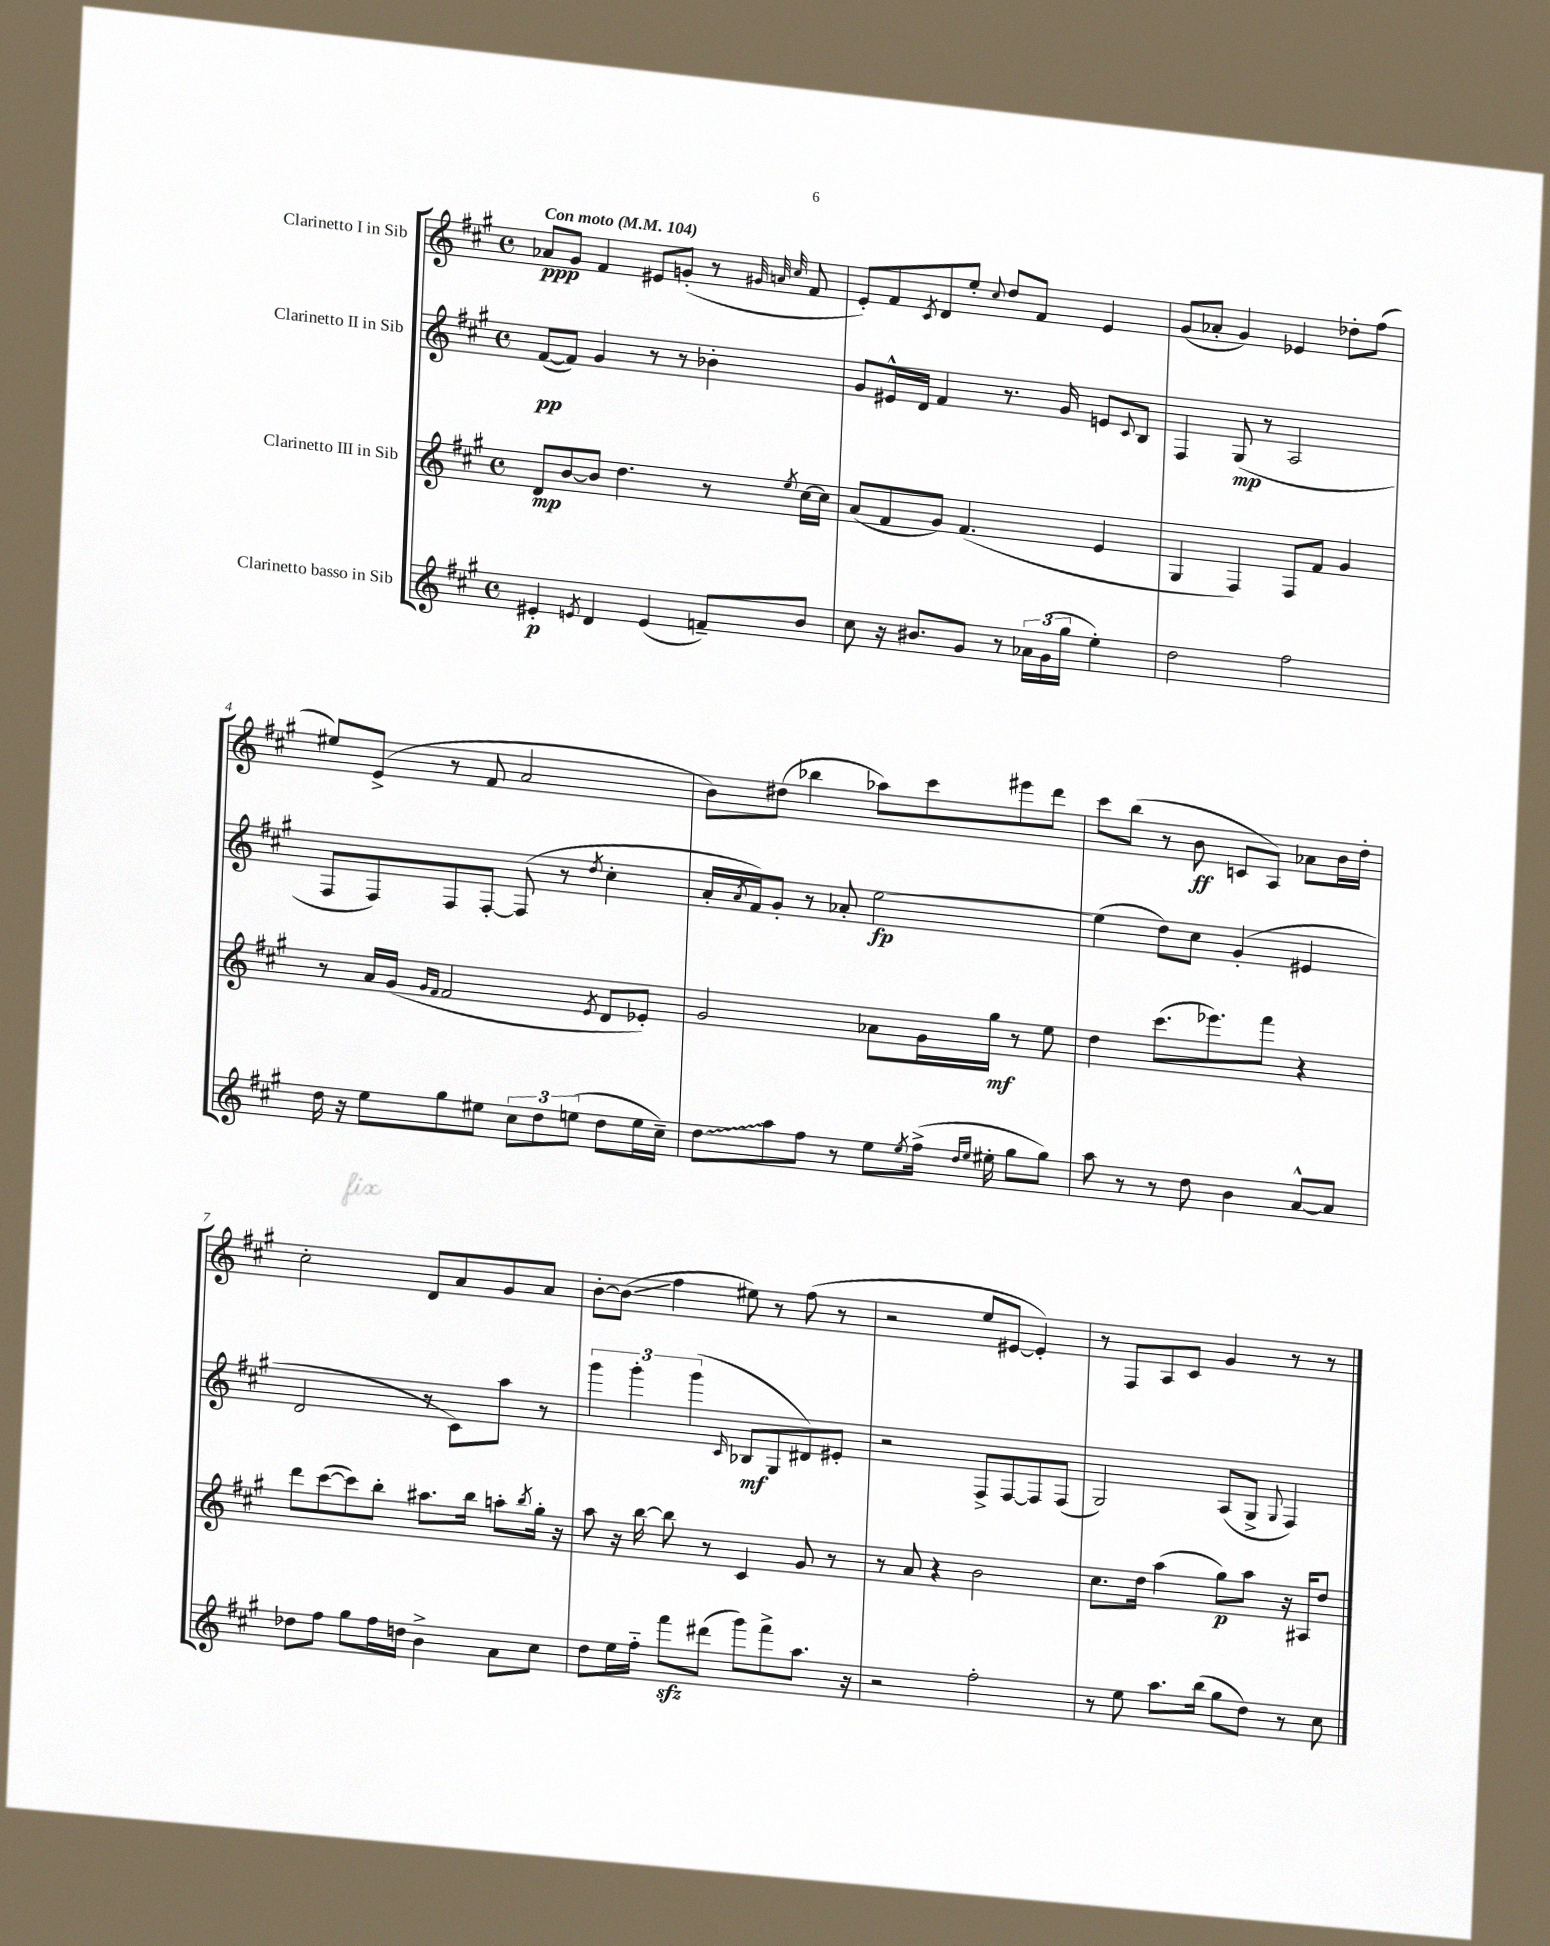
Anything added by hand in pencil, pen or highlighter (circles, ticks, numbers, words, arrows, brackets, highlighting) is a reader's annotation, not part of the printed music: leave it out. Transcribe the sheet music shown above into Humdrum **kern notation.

**kern	**kern	**kern	**kern
*staff4	*staff3	*staff2	*staff1
*clefG2	*clefG2	*clefG2	*clefG2
*k[f#c#g#]	*k[f#c#g#]	*k[f#c#g#]	*k[f#c#g#]
*M4/4	*M4/4	*M4/4	*M4/4
*met(c)	*met(c)	*met(c)	*met(c)
*MM104	*MM104	*MM104	*MM104
4e#'	8d	([8f#	8a-
.	[8b	8f#])	8g#
8qe	.	.	.
4d	8b]	4g#	4f#
.	4.dd	.	.
(4e	.	8r	8e#
.	.	8r	(8g'
8f~)	8r	4b-'	8r
.	.	.	32qqg#
.	.	.	32qqa
.	8qee	.	32qqcc#
8b	[16cc#	.	8f#
.	16cc#]	.	.
=	=	=	=
8cc#	(8a	8g#	8e')
16r	8f#	16e#^^	8f#
8.b#	.	16d	.
.	.	.	8qc#
.	8g#)	4f#	8d
8g#	(4.f#	.	8ee'
.	.	.	8qqcc#
8r	.	8.r	8dd
24a-	.	.	8f#
(24g#	.	.	.
.	.	16g#	.
24gg#	.	.	.
4ee')	4e	8e	4e
.	.	8qqc#	.
.	.	8B	.
=	=	=	=
2dd	4G#	4F#	(8g#
.	.	.	8a-'
.	4F#)	(8G#	4g#)
.	.	8r	.
2ff#	8F#	2A	4e-
.	8f#	.	.
.	4g#	.	8dd-'
.	.	.	(8ff#
=	=	=	=
16dd	8r	8F#	8ee#)
16r	.	.	.
8ee	16a	8F#)	(8e^
.	(16g#	.	.
.	16qqg#	.	.
.	16qqf#	.	.
8gg#	2f#	8F#	8r
8ee#	.	[8F#'	8f#
12cc#	.	(8F#]	2a
12dd	.	.	.
.	.	8r	.
(12ee	.	.	.
.	8qe	8qdd	.
8dd	8d	4cc#'	.
16ee	8e-')	.	.
16cc#~)	.	.	.
=	=	=	=
8dd	2g#	16a'	8b)
.	.	8qa	.
.	.	16f#)	.
8aa	.	8g#'	(8dd#
8ff#	.	8r	4bb-
8r	.	8a-'	.
8ee	8a-	[2ee	8aa-)
8qee	.	.	.
(16ff#^	16g#	.	8ccc#
16qqdd	.	.	.
16qqee	.	.	.
16ee#'	16gg#	.	.
8gg#	8r	.	8eee#
8gg#)	8ee	.	8ddd
=	=	=	=
8aa	4dd	(4ee]	8ccc#
8r	.	.	(8bb
8r	(8.ccc#	8dd)	8r
8dd	.	8cc#	8b
.	8.eee-)	.	.
4b	.	(4g#'	8c
.	8fff#	.	8A)
[8a^^	4r	4e#	8a-
8a]	.	.	16b
.	.	.	16dd'
=	=	=	=
8dd-	8ddd	2d	2cc#'
8ff#	([8ccc#	.	.
8gg#	8ccc#])	.	.
16ff#	8bb'	.	.
16dd	.	.	.
4b^	8.aa#	8r	8d
.	.	8c#)	8a
.	16bb	.	.
8a	8aa'	8aa	8g#
.	8qbb	.	.
8cc#	16gg#'	8r	8a
.	16r	.	.
=	=	=	=
8dd	8aa	6ggg#	[8b'
16ee	16r	.	(8b]
.	.	6ggg#'	.
16ff#'~	[16bb	.	.
8fff#	8bb]	.	4ff#
.	.	(6ggg#	.
(8ddd#	8r	.	.
.	.	16qqc#	.
8ggg#)	4c#	8B-	8ee#)
8fff#^	.	8G#	8r
8.aa	8g#	8d#)	(8ff#
.	8r	8e#'	8r
16r	.	.	.
=	=	=	=
2r	8r	2r	2r
.	8a	.	.
.	4r	.	.
2ff#'	2b	8F#^	8ee
.	.	[8F#	[8e#
.	.	8F#]	4e#'])
.	.	(8F#	.
=	=	=	=
8r	8.cc#	2G#)	8r
8ee	.	.	8F#
.	16dd	.	.
8.aa	(4aa	.	8A
.	.	.	8c#
(16bb	.	.	.
8gg#	8gg#)	(8A	4g#
8dd)	8aa	8G#^	.
.	.	8qqG#	.
8r	16r	4F#)	8r
.	16A#	.	.
8cc#	8dd	.	8r
==	==	==	==
*-	*-	*-	*-
